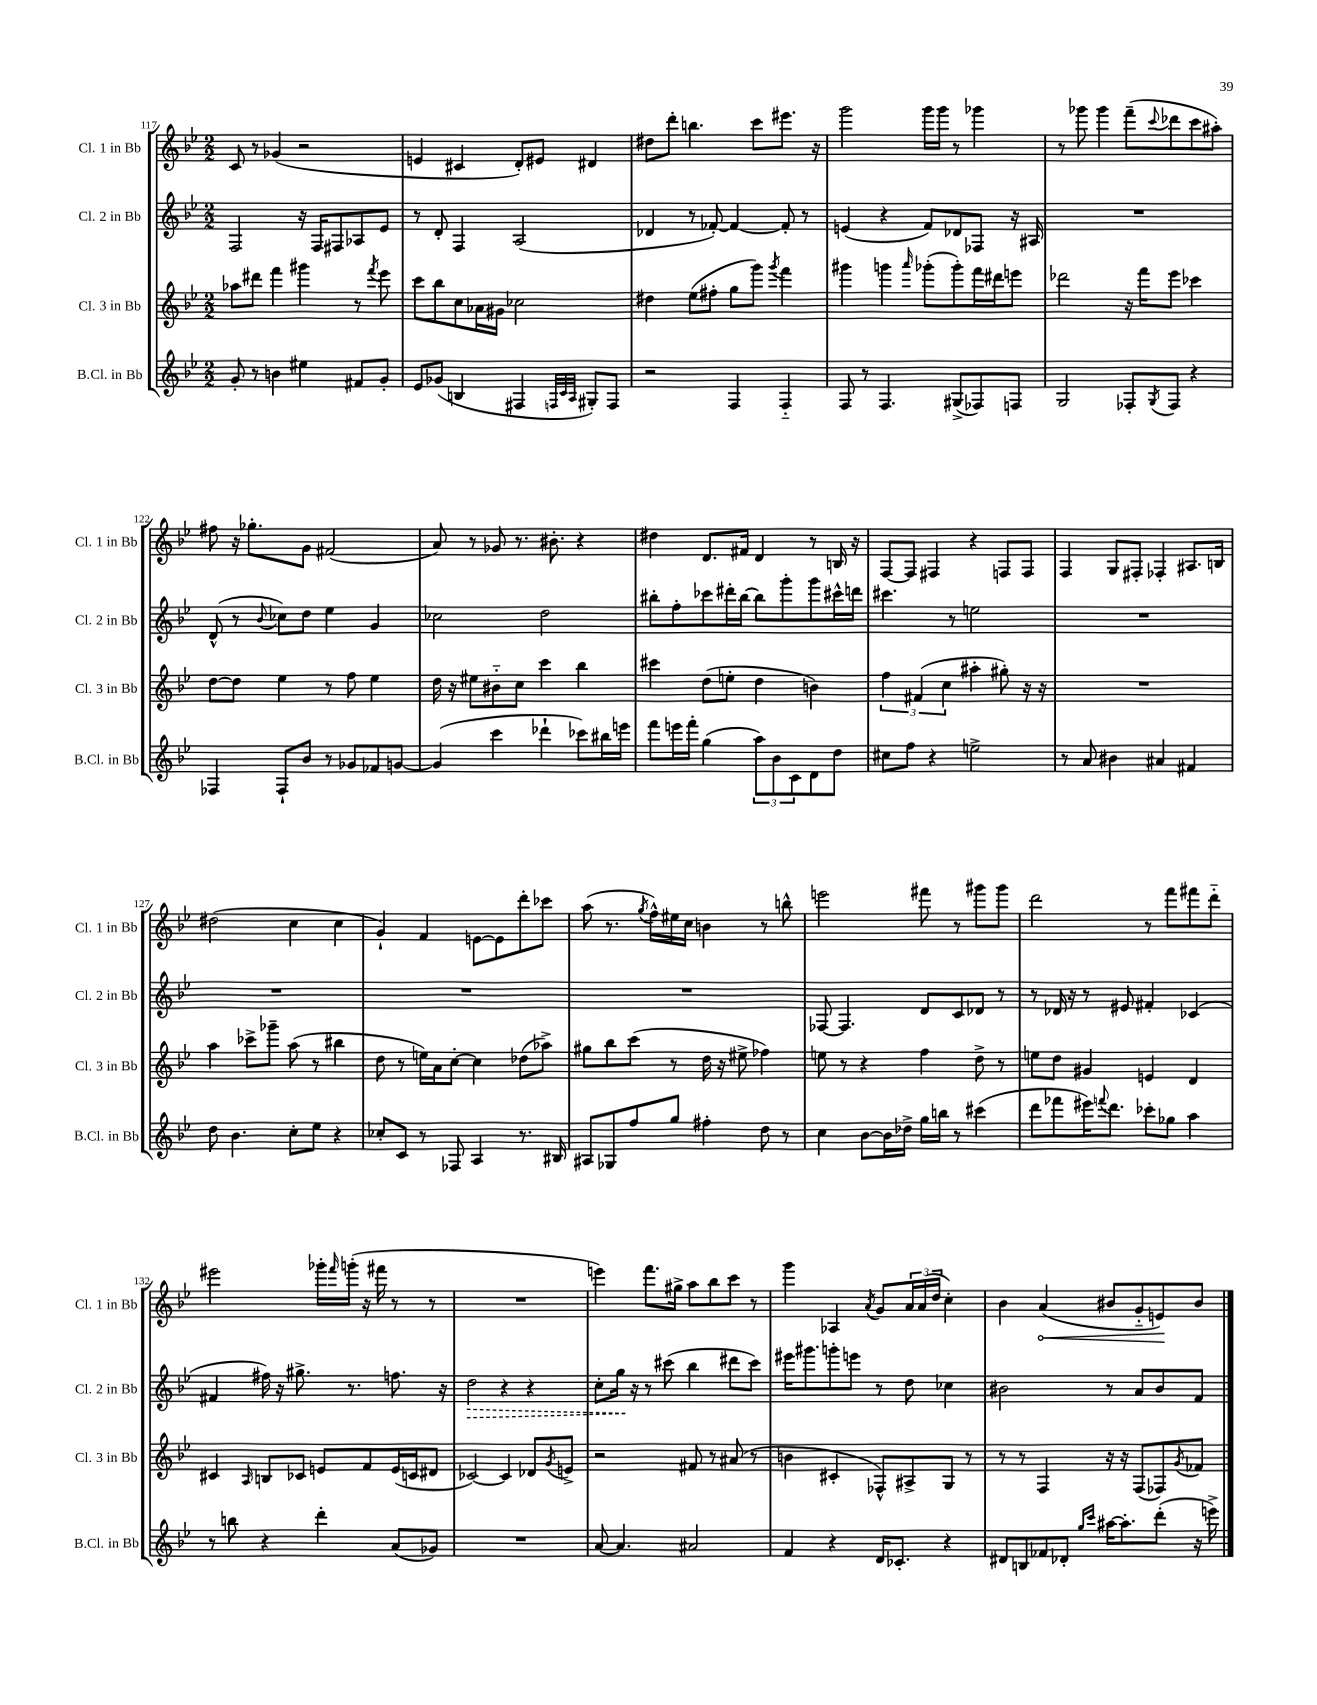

**kern	**kern	**kern	**kern
*staff4	*staff3	*staff2	*staff1
*clefG2	*clefG2	*clefG2	*clefG2
*k[b-e-]	*k[b-e-]	*k[b-e-]	*k[b-e-]
*M2/2	*M2/2	*M2/2	*M2/2
8g'/	8aa-\L	2F/	8c/
8r	8ddd#\J	.	8r
4b\	4fff\	.	(4g-/
4ee#\	4ggg#\	16r	2r
.	.	16F/LK	.
.	.	8F#/	.
8f#/L	8r	8A-/	.
.	8qfff/	.	.
8g'/J	8eee-\	8e-/J	.
=	=	=	=
8e-/L	8ccc\L	8r	4e/
(8g-/J	8bb-\	8d'/	.
4B/	8cc\	4F/	4c#/
.	16a-\L	.	.
.	16g#\JJ	.	.
4F#/	2cc-\	(2A/	8d'/L)
.	.	.	8e#/J
32qqF/LLL	.	.	.
32qqc/	.	.	.
32qqA/JJJ	.	.	.
8G#'/L)	.	.	4d#/
8F/J	.	.	.
=	=	=	=
2r	4dd#\	4d-/	8dd#\L
.	.	.	8ddd'\J
.	(8ee-\L	8r	4.bb\
.	8ff#'\J	[8f-'/)	.
4F/	8gg\L	4f-/_	.
.	8ggg\J)	.	8ccc\L
.	8qggg/	.	.
4F'~/	4fff\	8f-'/]	8.eee#\J
.	.	8r	.
.	.	.	16r
=	=	=	=
8F/	4ggg#\	(4e/	2ggg\
8r	.	.	.
4.F/	4ggg\	4r	.
.	16qqaaa/	.	.
.	(8ggg-'\L	8f/L)	16ggg\LL
.	.	.	16ggg\JJ
(8G#^/L	8ggg-'\)	8d-/	8r
8F-/)	16fff\L	8F-/J	4ggg-\
.	16ddd#\J	.	.
8F/J	8eee\J	16r	.
.	.	16A#/	.
=	=	=	=
2G/	2ddd-\	1r	8r
.	.	.	8ggg-\
.	.	.	4ggg-\
8F-'/L	16r	.	(8fff~\L
.	16fff\LK	.	.
8qG/	.	.	8qqccc/
8F-/J	8eee-\J	.	8ddd-\
4r	4ccc-\	.	8ccc\
.	.	.	8aa#'\J)
=	=	=	=
4F-/	[8dd\L	(8d^^/	8ff#\
.	8dd\]J	8r	16r
.	.	.	8.gg-'\L
.	.	8qqb-/	.
8F-`/L	4ee-\	8cc-\L)	.
8b-/J	.	8dd\J	8g\J
8r	8r	4ee-\	(2f#/
8g-/L	8ff\	.	.
8f-/	4ee-\	4g/	.
[8g/J	.	.	.
=	=	=	=
(4g/]	16dd\	2cc-\	8a/)
.	16r	.	.
.	8ee#\L	.	8r
4ccc\	8b#'~\	.	8g-/
.	8cc\J	.	8.r
4ddd-`\	4ccc\	2dd\	.
.	.	.	8.b#'\
8ccc-\L)	4bb-\	.	4r
16bb#\L	.	.	.
16eee\JJ	.	.	.
=	=	=	=
8fff\L	4ccc#\	8bb#'\L	4dd#\
16eee\L	.	8ff'\	.
16fff'\JJ	.	.	.
(4gg\	(8dd\L	8ccc-\	8.d/L
.	8ee'\J	16ddd#'\L	.
.	.	[16bb#\JJ	16f#/Jk
12aa\L)	4dd\	8bb#\]L	4d/
12b-\	.	.	.
.	.	8ggg'\	.
12c\	.	.	.
8d\	4b\)	8ggg\	8r
8dd\J	.	16ccc#^^\L	16B/
.	.	16ddd\JJ	16r
=	=	=	=
8cc#\L	6ff\	4.ccc#\	[8F/L
8ff\J	.	.	8F/]J
.	(6f#/	.	.
4r	.	.	4F#/
.	6cc\	.	.
.	.	8r	.
2ee^\	4aa#'\	2ee\	4r
.	8gg#'\)	.	8F/L
.	16r	.	8F/J
.	16r	.	.
=	=	=	=
8r	1r	1r	4F/
8a/	.	.	.
4b#\	.	.	8G/L
.	.	.	8F#'/J
4a#/	.	.	4F-'/
4f#/	.	.	8.A#/L
.	.	.	16B/Jk
=	=	=	=
8dd\	4aa\	1r	(2dd#\
4.b-\	.	.	.
.	8ccc-^\L	.	.
.	8ggg-~\J	.	.
8cc'\L	(8aa\	.	4cc\
8ee-\J	8r	.	.
4r	4bb#\	.	4cc\
=	=	=	=
8cc-'/L	8dd\	1r	4g`/)
8c/J	8r	.	.
8r	16ee\LL)	.	4f/
.	16a\J	.	.
8F-/	[8cc'\J	.	.
4A/	4cc\]	.	[8e\L
.	.	.	8e\]
8.r	(8dd-\L	.	8ddd'\
.	8aa-^\J)	.	8ccc-\J
16B#/	.	.	.
=	=	=	=
8A#/L	8gg#\L	1r	(8aa\
8G-/	8bb-\	.	8.r
8ff/	(8ccc\J	.	.
.	.	.	8qgg/
.	.	.	16ff^^\LL)
8gg/J	8r	.	16ee#\
.	.	.	16cc\JJ
4ff#'\	16dd\	.	4b\
.	16r	.	.
.	8ee#^\	.	.
8dd\	4ff-\)	.	8r
8r	.	.	8bb^^\
=	=	=	=
4cc\	8ee\	[8F-/	2eee\
.	8r	4.F-/]	.
[8b-\L	4r	.	.
16b-\]L	.	.	.
16dd-^\JJ	.	.	.
16gg\LL	4ff\	8d/L	8fff#\
16bb\JJ	.	.	.
8r	.	8c/	8r
(4ccc#\	8dd^\	8d-/J	8ggg#\L
.	8r	8r	8ggg#\J
=	=	=	=
8ddd\L	8ee\L	8r	2ddd\
8fff-\	8dd\J	16d-/	.
.	.	16r	.
16eee#\K)	4g#/	8r	.
8qqfff/	.	.	.
8.ddd\J	.	.	.
.	.	8e#/	.
8ccc-'\L	4e/	4f#'/	8r
8gg-\J	.	.	8fff\L
4aa\	4d/	(4c-/	8fff#\
.	.	.	8ddd'~\J
=	=	=	=
8r	4c#/	4f#/	2eee#\
8bb\	.	.	.
.	16qqA/	.	.
4r	8B/L	16ff#\)	.
.	.	16r	.
.	8c-/J	8.gg#^\	.
4ddd'\	8e/L	.	16ggg-'\LL
.	.	.	16qqfff/
.	.	8.r	(16ggg'\JJ
.	8f/	.	16r
.	.	.	16fff#\
(8a/L	(16e/L	8.ff\	8r
.	16c/J	.	.
8g-/J)	8d#/J	.	8r
.	.	16r	.
=	=	=	=
1r	[2c-/)	2dd\	1r
.	4c-/]	4r	.
.	8d-/L	4r	.
.	8qg/	.	.
.	8e^/J	.	.
=	=	=	=
[8a/	2r	8cc'\L	4eee\)
4.a/]	.	16gg\Jk	.
.	.	16r	.
.	.	8r	8.fff\L
.	.	(8ccc#\	.
.	.	.	16gg#^\Jk
2a#/	8f#/	4bb-\	8aa\L
.	8r	.	8bb-\
.	(8a#/	8ddd#\L	8ccc\J
.	8r	8ccc#\J)	8r
=	=	=	=
4f/	4b\	16eee#\LK	4ggg\
.	.	8.ggg#\	.
4r	4c#'/	8ggg'\	4A-/
.	.	8eee\J	.
.	.	.	8qa/
16d/LK	8F-^^/L)	8r	8g/L
8.c-'/J	.	.	.
.	8A#^/	8dd\	24a/L
.	.	.	(24a/
.	.	.	24dd/JJ
4r	8G/J	4cc-\	4cc'\)
.	8r	.	.
=	=	=	=
8d#/L	8r	2b#\	4b-\
8B/	8r	.	.
8f-/	4F/	.	(4a/
8d-'/J	.	.	.
16qqgg/LL	.	.	.
16qqccc/JJ	.	.	.
[16aa#\LK	16r	8r	8b#/L
8.aa#'\]	16r	.	.
.	(8F/L	8a/L	8g'~/
(8ddd'\J	8F-/)	8b#/	8e/)
.	8qg/	.	.
16r	8f-/J	8f/J	8b#/J
16eee^\)	.	.	.
==	==	==	==
*-	*-	*-	*-
